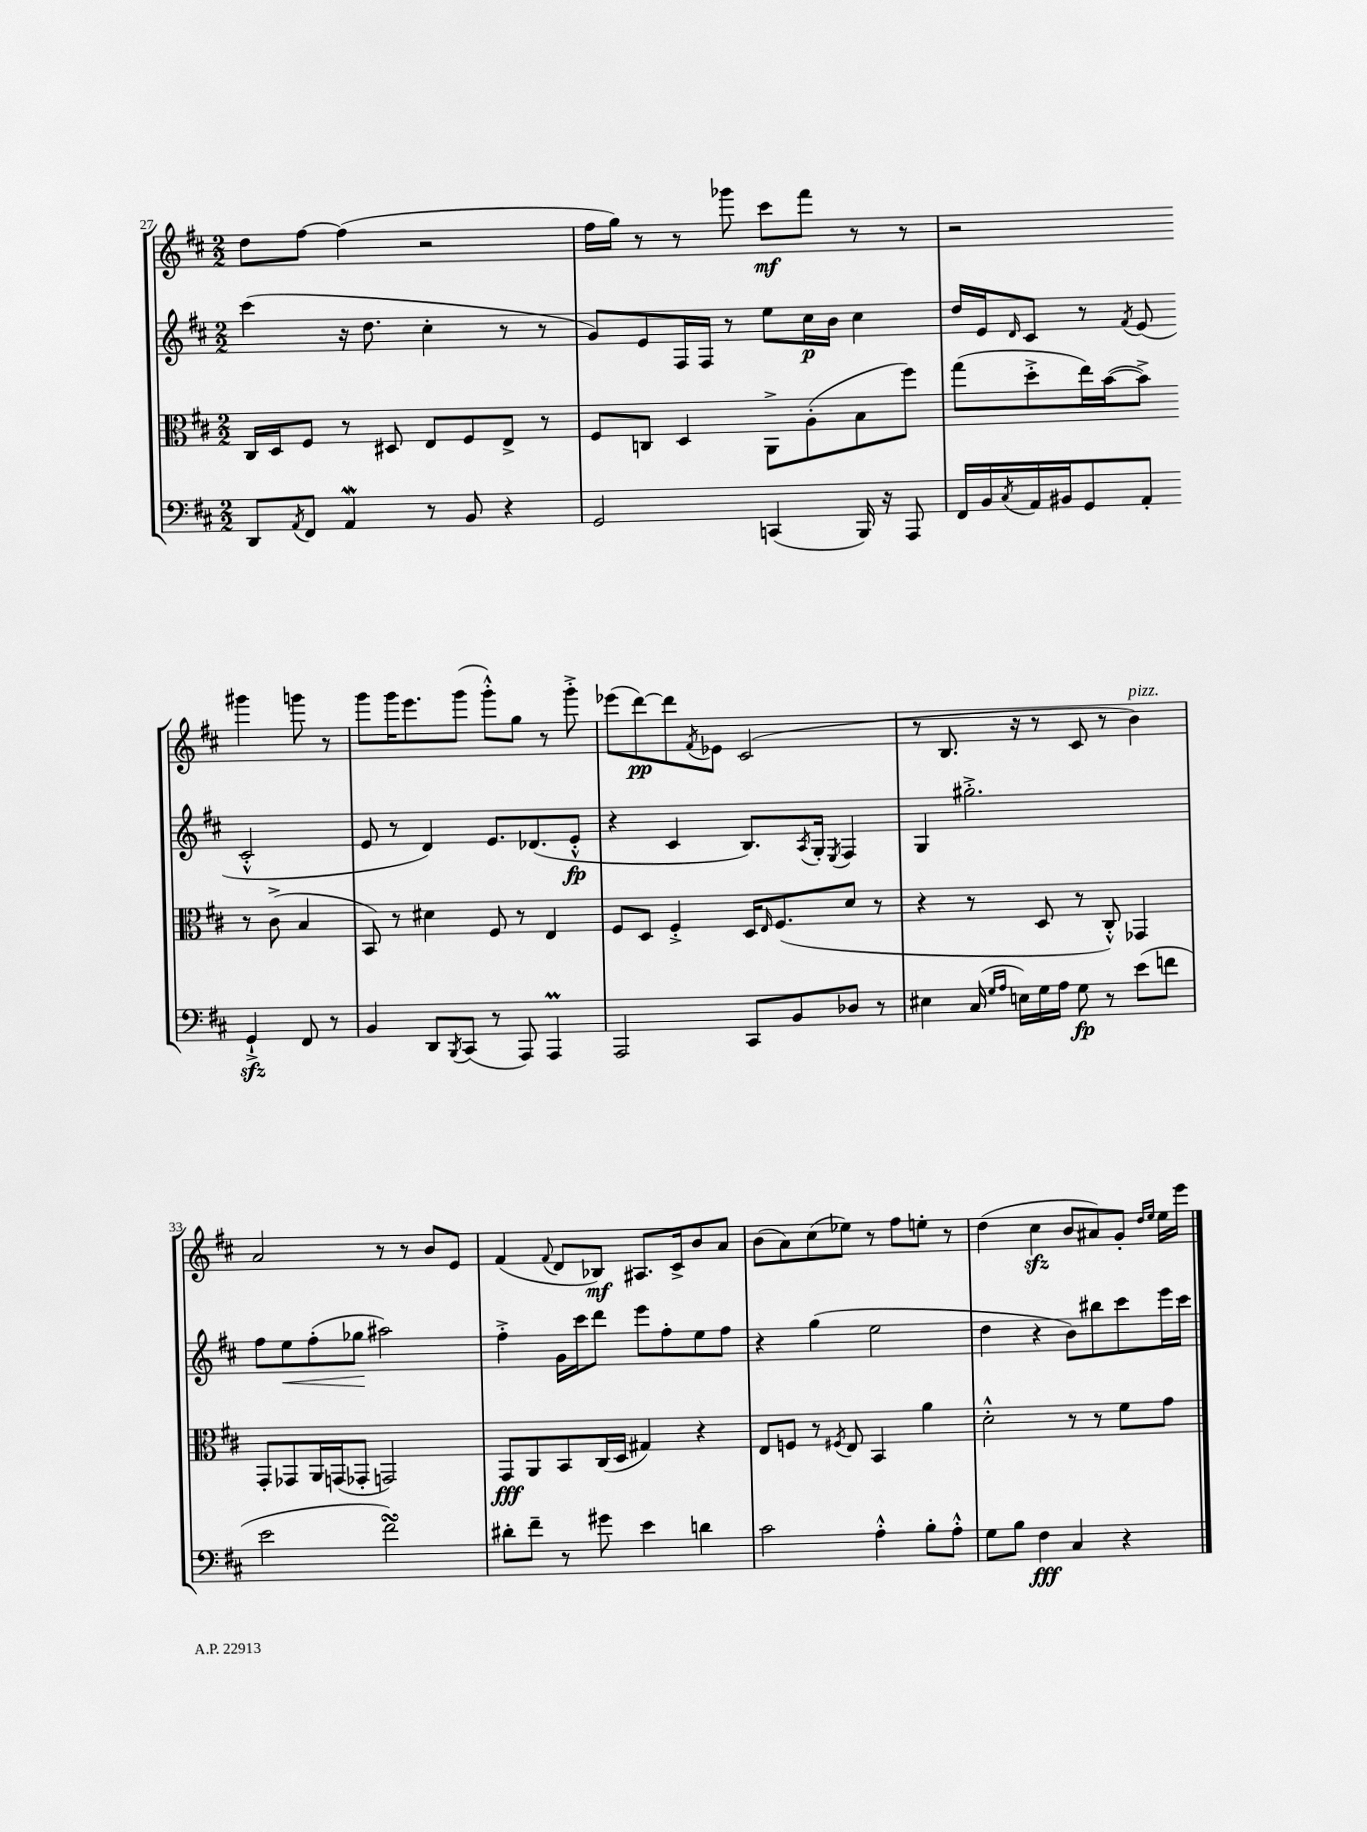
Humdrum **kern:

**kern	**kern	**kern	**kern
*staff4	*staff3	*staff2	*staff1
*clefF4	*clefC3	*clefG2	*clefG2
*k[f#c#]	*k[f#c#]	*k[f#c#]	*k[f#c#]
*M2/2	*M2/2	*M2/2	*M2/2
8DD	16C#	(4ccc#	8dd
.	16D	.	.
8qAA	.	.	.
8FF#	8F#	.	[8ff#
4AA	8r	16r	(4ff#]
.	.	8.dd	.
.	8D#	.	.
8r	8E	4cc#'	2r
8BB	8F#	.	.
4r	8E^	8r	.
.	8r	8r	.
=	=	=	=
2GG	8F#	8g)	16ff#
.	.	.	16gg)
.	8C	8e	8r
.	4D	16F#	8r
.	.	16F#	.
.	.	8r	8ggg-
(4CC	8AA^	8ee	8ccc#
.	(8A'	16cc#	8fff#
.	.	16b	.
16BBB)	8B	4cc#	8r
16r	.	.	.
8AAA	8ff#)	.	8r
=	=	=	=
16FF#	(8gg	16dd	2r
16BB	.	16e	.
8qC#	.	16qqd	.
16AA	8dd'^	8c#	.
16BB#	.	.	.
8GG	16ee)	8r	.
.	([16b	.	.
.	.	8qf#	.
8AA'	8b^])	(8e	.
4GG`^	8r	2c#'^^	4ggg#
.	(8c#^	.	.
8FF#	4B	.	8ggg
8r	.	.	8r
=	=	=	=
4BB	8BB)	8e	8ggg
.	8r	8r	16ggg
.	.	.	8.eee
8DD	4d#	4d)	.
8qBBB	.	.	.
(8CC#	.	.	(8ggg
8r	8F#	8.e	8ggg'^^)
8AAA)	8r	.	8gg
.	.	(8.d-	.
4AAA	4E	.	8r
.	.	8e'^^	8ggg'^
=	=	=	=
2AAA	8F#	4r	(8eee-
.	8D	.	[8ddd)
.	4F#'^	4c#	8ddd]
.	.	.	8qf#
.	.	.	8e-
8CC#	16D	8.B)	(2c#
.	16qqE	.	.
.	(8.F#	.	.
8BB	.	.	.
.	.	8qA	.
.	.	16G'	.
.	.	8qE	.
8D-	8d	4F#	.
8r	8r	.	.
=	=	=	=
4E#	4r	4G	8r
.	.	.	8.B
(16C#	8r	2.gg#'^	.
16qqG	.	.	.
16qqA	.	.	.
16E)	.	.	16r
16G	8D	.	8r
16A	.	.	.
8G	8r	.	8c#
8r	8C#'^^)	.	8r
(8e	4GG-	.	4b)
8f	.	.	.
=	=	=	=
2e	8GG'	8ff#	2a
.	8GG-	8ee	.
.	16AA	(8ff#'	.
.	(16GG	.	.
.	8GG-'	8gg-	.
2f#)	2GG)	2aa#)	8r
.	.	.	8r
.	.	.	8b
.	.	.	8e
=	=	=	=
8d#'	8GG	4ff#'^	(4f#
8f#~	8AA	.	.
.	.	.	8qqf#
8r	8BB	16g	8d
.	.	16ccc#	.
8g#	(16C#	8ddd	8B-)
.	16D	.	.
4e	4G#)	8eee	8.A#
.	.	8ff#'	.
.	.	.	16c#^
4d	4r	8ee	8b
.	.	8ff#	8a
=	=	=	=
2c#	8E	4r	(8b
.	8F	.	8a)
.	8r	(4gg	(8cc#
.	8qF#	.	.
.	8E	.	8ee-)
4A'^^	4BB	2ee	8r
.	.	.	8ff#
8B'	4a	.	8ee'
8A'^^	.	.	8r
=	=	=	=
8G	2d'^^	4dd	(4dd
8B	.	.	.
4F#	.	4r	4cc#
4C#	8r	8b)	8b
.	8r	8bb#	8a#)
4r	8f#	8ccc#	8g'
.	.	.	16qqdd
.	.	.	16qqee
.	8g	16eee	16ee
.	.	16ccc#	16eee
==	==	==	==
*-	*-	*-	*-
